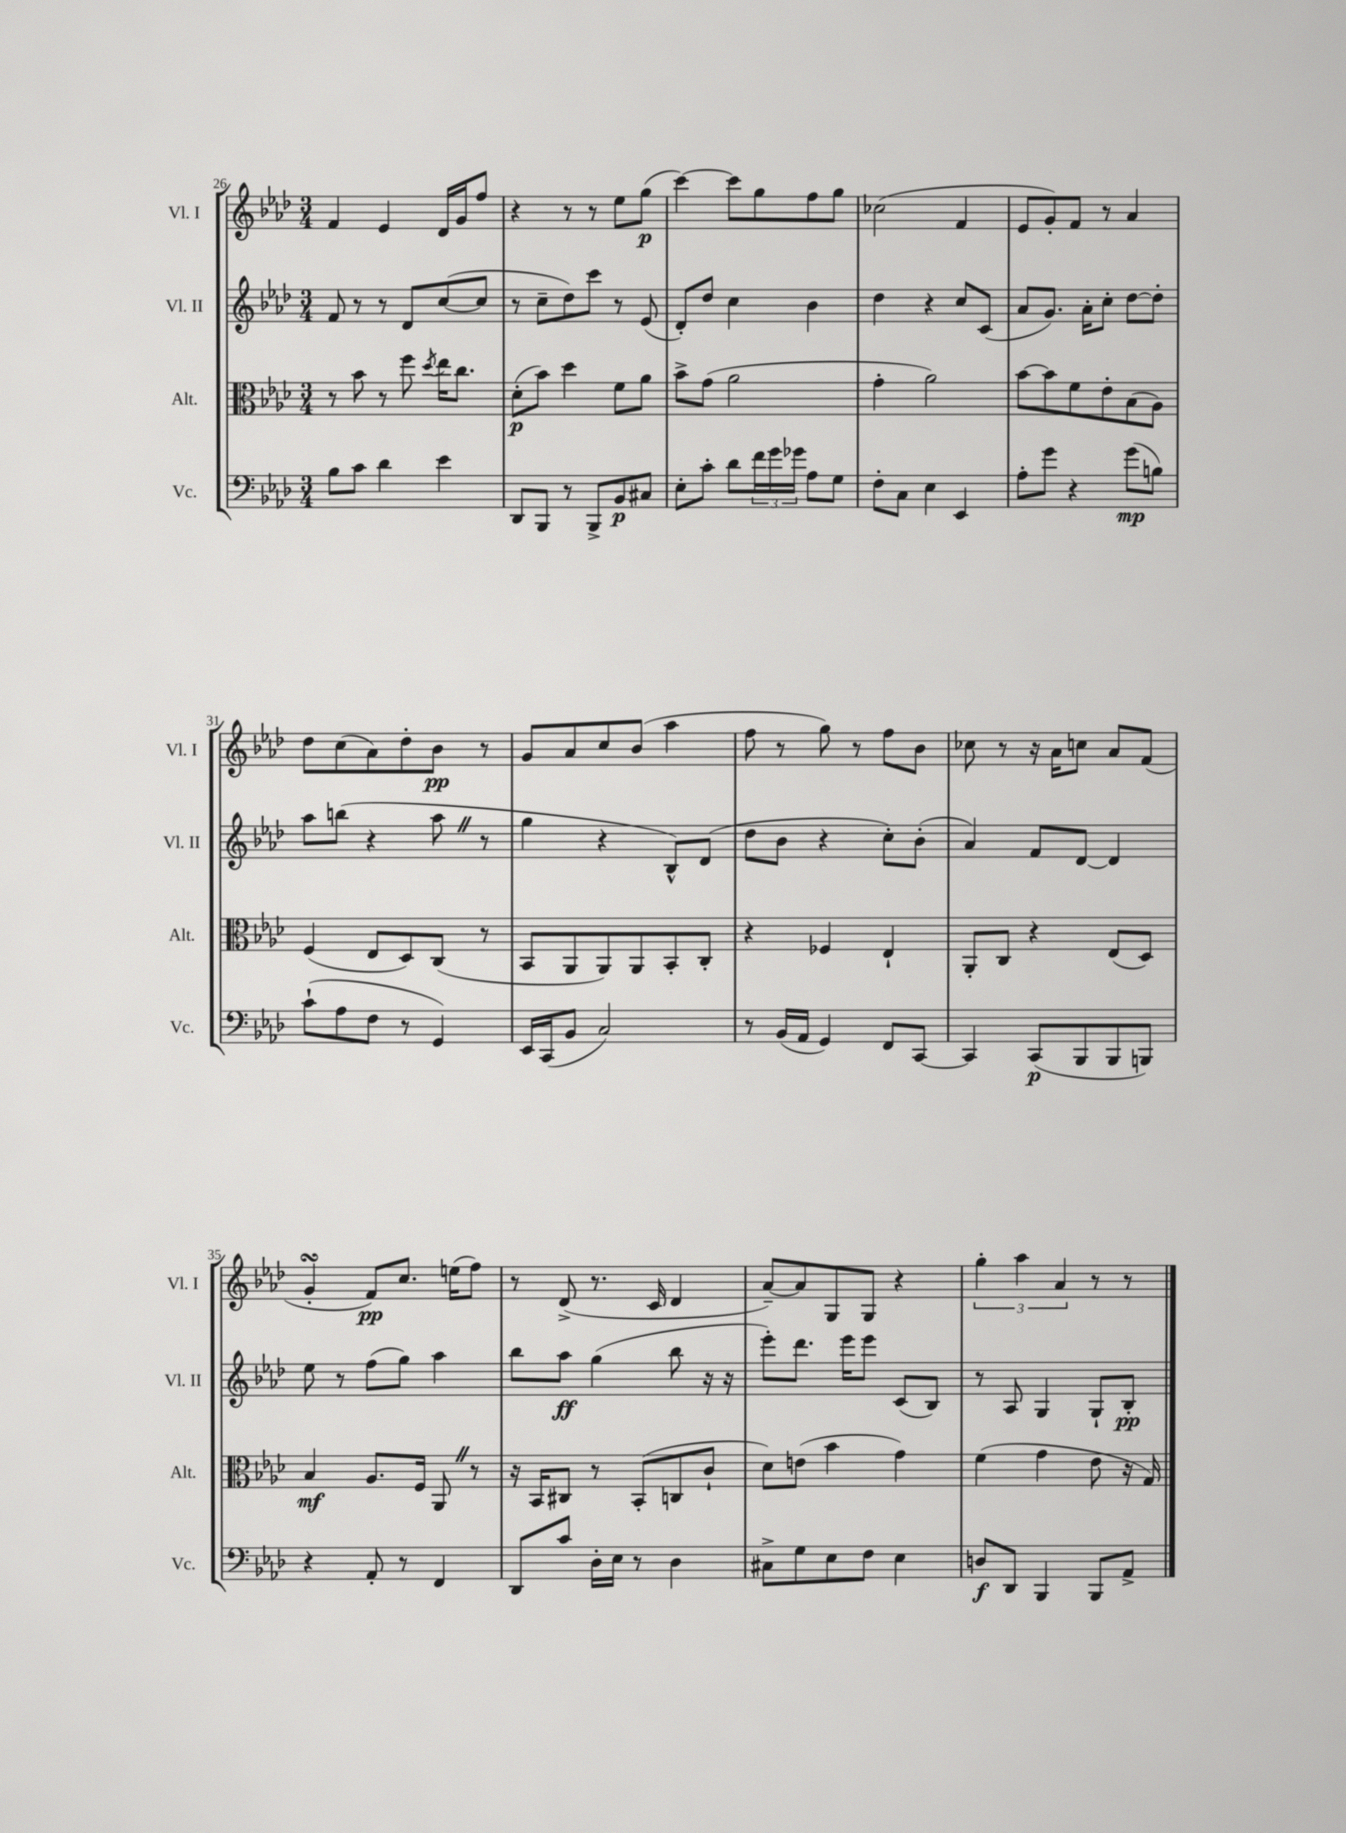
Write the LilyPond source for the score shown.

<<
\new StaffGroup <<
\new Staff = "s0" \with { instrumentName = "Vl. I" shortInstrumentName = "Vl. I" } {
    \clef treble \key aes \major \numericTimeSignature \time 3/4
    f'4 ees'4 des'16 g'16 f''8 |
    r4 r8 r8 ees''8 g''8\p( |
    c'''4~) c'''8 g''8 f''8 g''8 |
    ces''2( f'4 |
    ees'8 g'8-.) f'8 r8 aes'4 |
    des''8 c''8( aes'8) des''8-. bes'8\pp r8 |
    g'8 aes'8 c''8 bes'8( aes''4 |
    f''8 r8 g''8) r8 f''8 bes'8 |
    ces''8 r8 r16 aes'16 c''8 aes'8 f'8( |
    g'4-.\turn f'8\pp) c''8. e''16( f''8) |
    r8 des'8->( r8. c'16 des'4 |
    aes'8~--) aes'8 g8 g8 r4 |
    \tuplet 3/2 { g''4-. aes''4 aes'4 } r8 r8 \bar "|." |
}
\new Staff = "s1" \with { instrumentName = "Vl. II" shortInstrumentName = "Vl. II" } {
    \clef treble \key aes \major \numericTimeSignature \time 3/4
    f'8 r8 r8 des'8 c''8~( c''8 |
    r8 c''8-- des''8) c'''8 r8 ees'8( |
    des'8-.) des''8 c''4 bes'4 |
    des''4 r4 c''8 c'8( |
    aes'8 g'8.) aes'16-. c''8-. des''8~ des''8-. |
    aes''8 b''8( r4 aes''8 \once \override BreathingSign.text = \markup { \musicglyph "scripts.caesura.straight" } \breathe r8 |
    g''4 r4 bes8-^) des'8( |
    des''8 bes'8 r4 c''8-.) bes'8-.( |
    aes'4) f'8 des'8~ des'4 |
    ees''8 r8 f''8( g''8) aes''4 |
    bes''8 aes''8\ff g''4( bes''8 r16 r16 |
    ees'''8-.) des'''8. ees'''16 ees'''8 c'8( bes8) |
    r8 aes8 g4 g8-! bes8-.\pp \bar "|." |
}
\new Staff = "s2" \with { instrumentName = "Alt." shortInstrumentName = "Alt." } {
    \clef alto \key aes \major \numericTimeSignature \time 3/4
    r8 bes'8 r8 f''8 \acciaccatura { des''8 } ees''16 c''8. |
    des'8-.\p( bes'8) des''4 f'8 aes'8 |
    bes'8-> g'8( aes'2 |
    g'4-. aes'2) |
    bes'8~ bes'8 f'8 ees'8-. bes8( aes8) |
    f4( ees8 des8) c8( r8 |
    bes,8 aes,8 aes,8) aes,8 bes,8-. c8-. |
    r4 fes4 ees4-! |
    aes,8-. c8 r4 ees8( des8) |
    bes4\mf aes8. f16 aes,8 \once \override BreathingSign.text = \markup { \musicglyph "scripts.caesura.straight" } \breathe r8 |
    r16 bes,16 cis8 r8 bes,8-.( c8 c'8-! |
    des'8) e'8( bes'4 g'4) |
    f'4( g'4 ees'8 r16 g16) \bar "|." |
}
\new Staff = "s3" \with { instrumentName = "Vc." shortInstrumentName = "Vc." } {
    \clef bass \key aes \major \numericTimeSignature \time 3/4
    bes8 c'8 des'4 ees'4 |
    des,8 bes,,8 r8 bes,,8-> bes,8\p cis8 |
    ees8-. c'8-. des'8 \tuplet 3/2 { f'16 g'16 ges'16 } aes8 g8 |
    f8-. c8 ees4 ees,4 |
    aes8-. g'8 r4 g'8\mp( b8) |
    c'8-!( aes8 f8 r8 g,4) |
    ees,16 c,16( bes,8 c2) |
    r8 bes,16( aes,16 g,4) f,8 c,8~ |
    c,4 c,8\p( bes,,8 bes,,8 b,,8) |
    r4 aes,8-. r8 f,4 |
    des,8 c'8 des16-. ees16 r8 des4 |
    cis8-> g8 ees8 f8 ees4 |
    d8\f des,8 bes,,4 bes,,8 aes,8-> \bar "|." |
}
>>
>>
\layout { \context { \Score currentBarNumber = #26 } }
